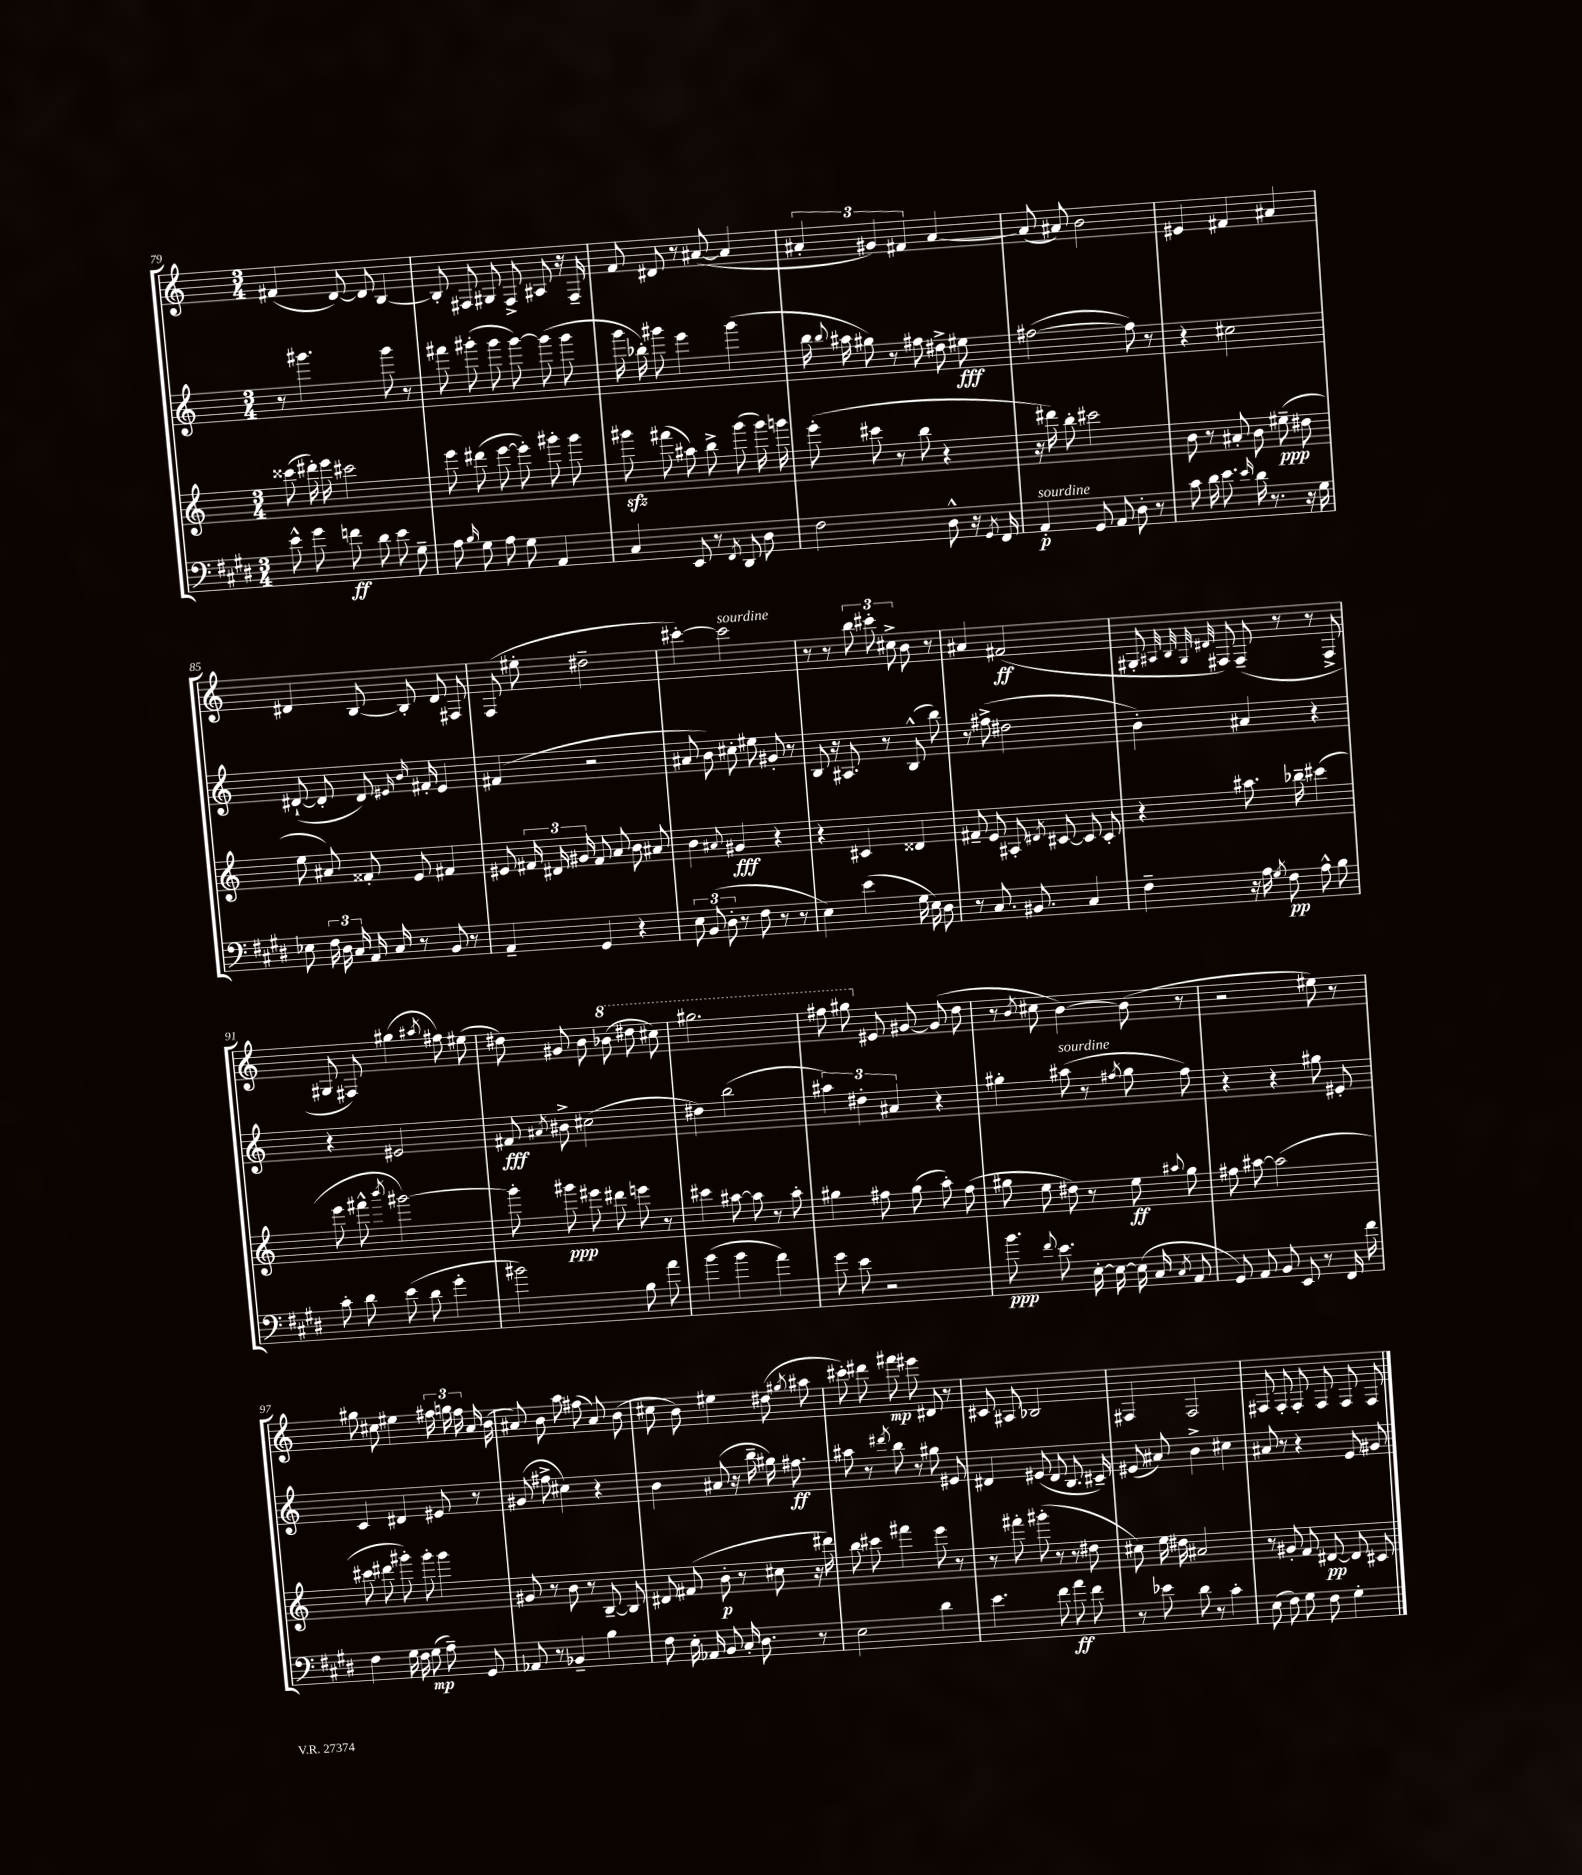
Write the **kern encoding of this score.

**kern	**dynam	**kern	**dynam	**kern	**dynam	**kern	**dynam
*part4	*part4	*part3	*part3	*part2	*part2	*part1	*part1
*staff4	*staff4	*staff3	*staff3	*staff2	*staff2	*staff1	*staff1
*clefF4	*	*clefG2	*	*clefG2	*	*clefG2	*
*k[f#c#g#d#]	*	*k[]	*	*k[]	*	*k[]	*
*M3/4	*	*M3/4	*	*M3/4	*	*M3/4	*
=79	=79	=79	=79	=79	=79	=79	=79
8e^^\	.	(8ccc##X\	.	8r	.	(4f#X/	.
8g#\	.	16ddd#X'\)	.	4.ggg#X\	.	.	.
.	.	16eee\	.	.	.	.	.
8fn\	ff	2ccc#X\	.	.	.	[8d/)	.
8d#\	.	.	.	.	.	8d/]	.
8e\	.	.	.	8ggg#\	.	[4B/	.
8G#~\	.	.	.	8r	.	.	.
=80	=80	=80	=80	=80	=80	=80	=80
8A\	.	8eee\	.	8fff#X\	.	8B'/]	.
16qqB/	.	.	.	.	.	.	.
8G#\	.	(8ddd#X\	.	(8ggg#X'\	.	8F#X/	.
8A\	.	[8eee\	.	8ggg#\	.	8G#X/	.
8G#\	.	8eee'\])	.	[8ggg#\)	.	8F#^/	.
4AA/	.	8ggg#X'\	.	(8ggg#\]	.	8A#X/	.
.	.	8ggg#\	.	8ggg#\	.	16r	.
.	.	.	.	.	.	16F#~/	.
=81	=81	=81	=81	=81	=81	=81	=81
4C#/	.	8ggg#Xzz\	.	16ggg\	.	8f/	.
.	.	.	.	16bb-X'\)	.	.	.
.	.	(8fff#X\	.	8ggg#X\	.	8d#X/	.
8EE/	.	8aa#X\)	.	4eee\	.	8r	.
8r	.	8bb^\	.	.	.	([8a#X/	.
8qFF#/	.	.	.	.	.	.	.
8DD#/	.	(8ggg#\	.	(4ggg#\	.	4a#/]	.
8D#\	.	16ggg#\)	.	.	.	.	.
.	.	16gggn\	.	.	.	.	.
=82	=82	=82	=82	=82	=82	=82	=82
2F#\	.	(8eee'\	.	16bb\	.	6a#X'/	.
.	.	.	.	8qqbb/	.	.	.
.	.	.	.	16aa#X\	.	.	.
.	.	8ccc#X\	.	8gg#X\)	.	.	.
.	.	.	.	.	.	6g#X/)	.
.	.	8r	.	8r	.	.	.
.	.	.	.	.	.	6f#X/	.
.	.	8bb\	.	8ff#X\	.	.	.
8D#^^\	.	4r	.	8dd#X^\	.	[4a#/	.
16r	.	.	.	8ee#X\	fff	.	.
8qGG#/	.	.	.	.	.	.	.
16FF#/	.	.	.	.	.	.	.
=83	=83	=83	=83	=83	=83	=83	=83
!LO:TX:a:i:t=sourdine	!	!	!	!	!	!	!
4AA'/	p	16r	.	([2ff#X\	.	(8a#/]	.
.	.	16ddd#X\)	.	.	.	.	.
.	.	8bb'\	.	.	.	8a#X/)	.
8GG#/	.	2ccc#X\	.	.	.	2b\	.
8AA/	.	.	.	.	.	.	.
8D#'\	.	.	.	8ff#\])	.	.	.
8r	.	.	.	8r	.	.	.
=84	=84	=84	=84	=84	=84	=84	=84
8c#\	.	8b\	.	4r	.	4e#X/	.
16d#\	.	8r	.	.	.	.	.
8.e\	.	.	.	.	.	.	.
.	.	8a#X'/	.	2cc#X\	.	4f#X/	.
16qqe/	.	.	.	.	.	.	.
16d#\	.	8b\	.	.	.	.	.
8.r	.	.	.	.	.	.	.
.	.	(8ee#X~\	ppp	.	.	4a#X/	.
16r	.	8dd#X\	.	.	.	.	.
16G#\	.	.	.	.	.	.	.
!!LO:LB:g=z
=85	=85	=85	=85	=85	=85	=85	=85
8E-X\	.	8ee\	.	([8d#X`/	.	4d#X/	.
24F#\	.	8a#X/)	.	8d#'/]	.	.	.
24D#\	.	.	.	.	.	.	.
24C#/	.	.	.	.	.	.	.
16AA/	.	8f##X'/	.	8.d#/)	.	[8B/	.
16C#/	.	.	.	.	.	.	.
8r	.	8e/	.	.	.	8B'/]	.
.	.	.	.	16qqe#X/	.	.	.
.	.	.	.	16qqb/	.	.	.
.	.	.	.	16f#X'/	.	.	.
8BB/	.	4f#X/	.	4e#/	.	8d#/	.
8r	.	.	.	.	.	8F#X/	.
=86	=86	=86	=86	=86	=86	=86	=86
4AA~/	.	8e#X/	.	(4f#X/	.	(8F/	.
.	.	24f#X/	.	.	.	8ee#X'\	.
.	.	24d#X/	.	.	.	.	.
.	.	24g#X/	.	.	.	.	.
4GG#/	.	8f#/	.	2r	.	2dd#X~\	.
.	.	8a/	.	.	.	.	.
4r	.	8b\	.	.	.	.	.
.	.	8a#X/	.	.	.	.	.
=87	=87	=87	=87	=87	=87	=87	=87
12E\	.	4b\	.	8a#X/	.	[4ccc#X'\)	.
(12BB/	.	.	.	.	.	.	.
.	.	.	.	8b\)	.	.	.
12D#'\	.	.	.	.	.	.	.
.	.	8qqa#X/	.	.	.	.	.
!	!	!	!	!	!	!LO:TX:a:i:t=sourdine	!
8r	.	4g#X/	fff	8cc#X'\	.	2ccc#\]	.
8F#\	.	.	.	8ee#X\	.	.	.
8r	.	4r	.	8g#X'/	.	.	.
8r	.	.	.	8r	.	.	.
=88	=88	=88	=88	=88	=88	=88	=88
4E\)	.	4r	.	8B/	.	8r	.
.	.	.	.	16r	.	8r	.
.	.	.	.	8.A#X/	.	.	.
(4e\	.	4c#X/	.	.	.	12bb\	.
.	.	.	.	.	.	12ccc#X'\	.
.	.	.	.	8r	.	.	.
.	.	.	.	.	.	12cc#X^\	.
16G#\	.	4d##X/	.	(8B^^/	.	8b\	.
16E\)	.	.	.	.	.	.	.
8D#\	.	.	.	8bb\)	.	8r	.
=89	=89	=89	=89	=89	=89	=89	=89
8r	.	8f#X~/	.	8r	.	4a#X/	.
8.C#/	.	8e/	.	(8ff#X^\	.	.	.
.	.	8A#X'/	.	2dd#X\	.	(2f#X/	ff
8.BB#X/	.	.	.	.	.	.	.
.	.	8qd#X/	.	.	.	.	.
.	.	[8c#X/	.	.	.	.	.
4C#/	.	8c#/]	.	.	.	.	.
.	.	8c#'/	.	.	.	.	.
=90	=90	=90	=90	=90	=90	=90	=90
4F#~\	.	4r	.	4b'\)	.	8G#X'/	.
.	.	.	.	.	.	32qqA#X/	.
.	.	.	.	.	.	32qqB/	.
.	.	.	.	.	.	32qqG#/	.
.	.	.	.	.	.	32qqd#X/	.
.	.	.	.	.	.	8F#X/)	.
16r	.	8.aa#X\	.	4a#X/	.	(8F#~/	.
16A\	.	.	.	.	.	.	.
8qG#/	.	.	.	.	.	.	.
8F#\	pp	.	.	.	.	8r	.
.	.	16bb-X~\	.	.	.	.	.
8A^^\	.	(4ccc#X\	.	4r	.	8r	.
8B\	.	.	.	.	.	8F#^/	.
!!LO:LB:g=z
=91	=91	=91	=91	=91	=91	=91	=91
8c#'\	.	8eee\	.	4r	.	8G#X/	.
8d#\	.	8fff#X^^\	.	.	.	8F#X/)	.
.	.	8qbbb/	.	.	.	.	.
(8e\	.	[2ggg#X\)	.	2e#X/	.	(4gg#X\	.
8d#\	.	.	.	.	.	.	.
.	.	.	.	.	.	8qaa#X/	.
4g#'\	.	.	.	.	.	8ff#X\)	.
.	.	.	.	.	.	(8ee#X\	.
=92	=92	=92	=92	=92	=92	=92	=92
2b#X\)	.	8ggg#'\]	.	8f#X/	fff	8dd#X\)	.
.	.	.	.	8qa#X/	.	.	.
.	.	8ggg#X\	ppp	8b#X^\	.	8g#X/	.
.	.	8eee#X\	.	(2cc#X\	.	8b\	.
*	*	*	*	*	*	*8va	*
.	.	8ddd#X\	.	.	.	(8bb-X\	.
8B\	.	8eeen\	.	.	.	8ddd#X\	.
8a\	.	8r	.	.	.	8ccc#X\)	.
=93	=93	=93	=93	=93	=93	=93	=93
(4b\	.	4ccc#X\	.	4dd#X\)	.	2.ggg#X\	.
4b\	.	[8aa#X\	.	(2bb\	.	.	.
.	.	8aa#\]	.	.	.	.	.
4a\)	.	8r	.	.	.	.	.
.	.	8aa#'\	.	.	.	.	.
=94	=94	=94	=94	=94	=94	=94	=94
8g#\	.	4gg#X\	.	6aa#X\)	.	8fff#X\	.
8e\	.	.	.	.	.	8ggg#X\	.
.	.	.	.	6dd#X'\	.	.	.
*	*	*	*	*	*	*X8va	*
2r	.	8ff#X\	.	.	.	8e#X/	.
.	.	.	.	6a#X/	.	.	.
.	.	(8gg#\	.	.	.	[8g#X/	.
.	.	8aa'\)	.	4r	.	(8g#/]	.
.	.	(8ff#\	.	.	.	8dd\	.
=95	=95	=95	=95	=95	=95	=95	=95
8.b\	ppp	8gg#X\	.	4gg#X'\	.	8r	.
.	.	.	.	.	.	8qb/	.
.	.	8ee\	.	.	.	8cc#X\	.
8qqf#/	.	.	.	.	.	.	.
8.e\	.	.	.	.	.	.	.
!	!	!	!	!LO:TX:a:i:t=sourdine	!	!	!
.	.	8dd#X\)	.	(8aa#X\	.	[4b\)	.
[16E'\	.	8r	.	8r	.	.	.
16E\_	.	.	.	.	.	.	.
.	.	.	.	8qff#X/	.	.	.
(16E\]	.	8ee\	ff	8gg#\	.	(8b\]	.
16C#/	.	.	.	.	.	.	.
8qC#/	.	8qqaa#X/	.	.	.	.	.
8AA/	.	8gg#\	.	8ff#\)	.	8r	.
=96	=96	=96	=96	=96	=96	=96	=96
8GG#/)	.	8ff#X\	.	4r	.	2r	.
8AA/	.	[8aa#X\	.	.	.	.	.
8BB/	.	(2aa#\]	.	4r	.	.	.
8EE/	.	.	.	.	.	.	.
8r	.	.	.	8gg#X\	.	8ee#X\)	.
16FF#/	.	.	.	8e#X'/	.	8r	.
16f#\	.	.	.	.	.	.	.
!!LO:LB:g=z
=97	=97	=97	=97	=97	=97	=97	=97
4F#\	.	8ccc#X\	.	4c/	.	8gg#X\	.
.	.	8ddd#X\	.	.	.	8cc#X\	.
16G#\	.	8ggg#X'\)	.	4d#X/	.	4ee#X\	.
16F#\	.	.	.	.	.	.	.
(8G#\	mp	8ggg#'\	.	.	.	.	.
8A~\)	.	4ggg#\	.	8e#X/	.	24ff#X\	.
.	.	.	.	.	.	24ggn\	.
.	.	.	.	.	.	24ff#\	.
8GG#/	.	.	.	8r	.	16a/	.
.	.	.	.	.	.	(16b\	.
=98	=98	=98	=98	=98	=98	=98	=98
8AA-X/	.	8g#X/	.	(8g#X/	.	8a#X/)	.
8r	.	8r	.	8ff#X^\	.	8b\	.
4BB-X~/	.	8b\	.	4cc#X\)	.	8aa\	.
.	.	8r	.	.	.	(8ff#X\	.
4B\	.	[8B~/	.	4r	.	8a#/)	.
.	.	8B/]	.	.	.	(8b\	.
=99	=99	=99	=99	=99	=99	=99	=99
8F#\	.	8d#X/	.	4b\	.	8cc#X\	.
16E'\	.	(8f#X/	.	.	.	8b\)	.
16AA-X/	.	.	.	.	.	.	.
8BB/	.	8b'\	p	(8a#X/	.	4ee#X\	.
16C#'/	.	8r	.	16r	.	.	.
8.D#\	.	.	.	16bb~\	.	.	.
.	.	8cc#X\	.	16gg#X\)	.	(8dd#X\	.
.	.	.	.	8.ff#X\	ff	.	.
.	.	.	.	.	.	8qgg#X/	.
8r	.	16r	.	.	.	8aa#X\	.
.	.	16ddd#X\)	.	.	.	.	.
=100	=100	=100	=100	=100	=100	=100	=100
2E\	.	8bb\	.	8aa#X\	.	8ccc#X'\)	.
.	.	8ccc#X\	.	8r	.	8ddd#X\	.
.	.	.	.	8qddd#X/	.	.	.
.	.	4fff#X\	.	8bb\	.	8fff#X\	mp
.	.	.	.	8r	.	8eee#X\	.
4d#\	.	8eee\	.	8gg#X\	.	8d#X/	.
.	.	8r	.	8e#X/	.	8r	.
=101	=101	=101	=101	=101	=101	=101	=101
4.e\	.	8r	.	4d#X/	.	8c#X/	.
.	.	8fff#X'\	.	.	.	8A#X/	.
.	.	(8ggg#X'\	.	(8e#X/	.	2B-X/	.
8f#\	.	8r	.	8d#/	.	.	.
8a\	ff	8r	.	8.B/	.	.	.
8f#\	.	8dd#X\	.	.	.	.	.
.	.	.	.	16c#X~/)	.	.	.
=102	=102	=102	=102	=102	=102	=102	=102
8r	.	8cc#X\)	.	(8e#X/	.	4F#X/	.
8e-X\	.	16ee\	.	8a#X/)	.	.	.
.	.	16dd#X\	.	.	.	.	.
8d#\	.	2a#X/	.	4b^\	.	2F#/	.
8r	.	.	.	.	.	.	.
4c#'\	.	.	.	4cc#X\	.	.	.
=103	=103	=103	=103	=103	=103	=103	=103
(8E\	.	8r	.	8a#X/	.	8F#X/	.
8F#\)	.	8g#X'/	.	8r	.	8F#'/	.
8G#\	.	8f/	.	4r	.	8F#'/	.
8F#\	.	[8d#X/	pp	.	.	8F#/	.
4G#'\	.	8d#/]	.	8e/	.	8F#/	.
.	.	8c#X/	.	8g#X/	.	8F#/	.
==	==	==	==	==	==	==	==
*-	*-	*-	*-	*-	*-	*-	*-
